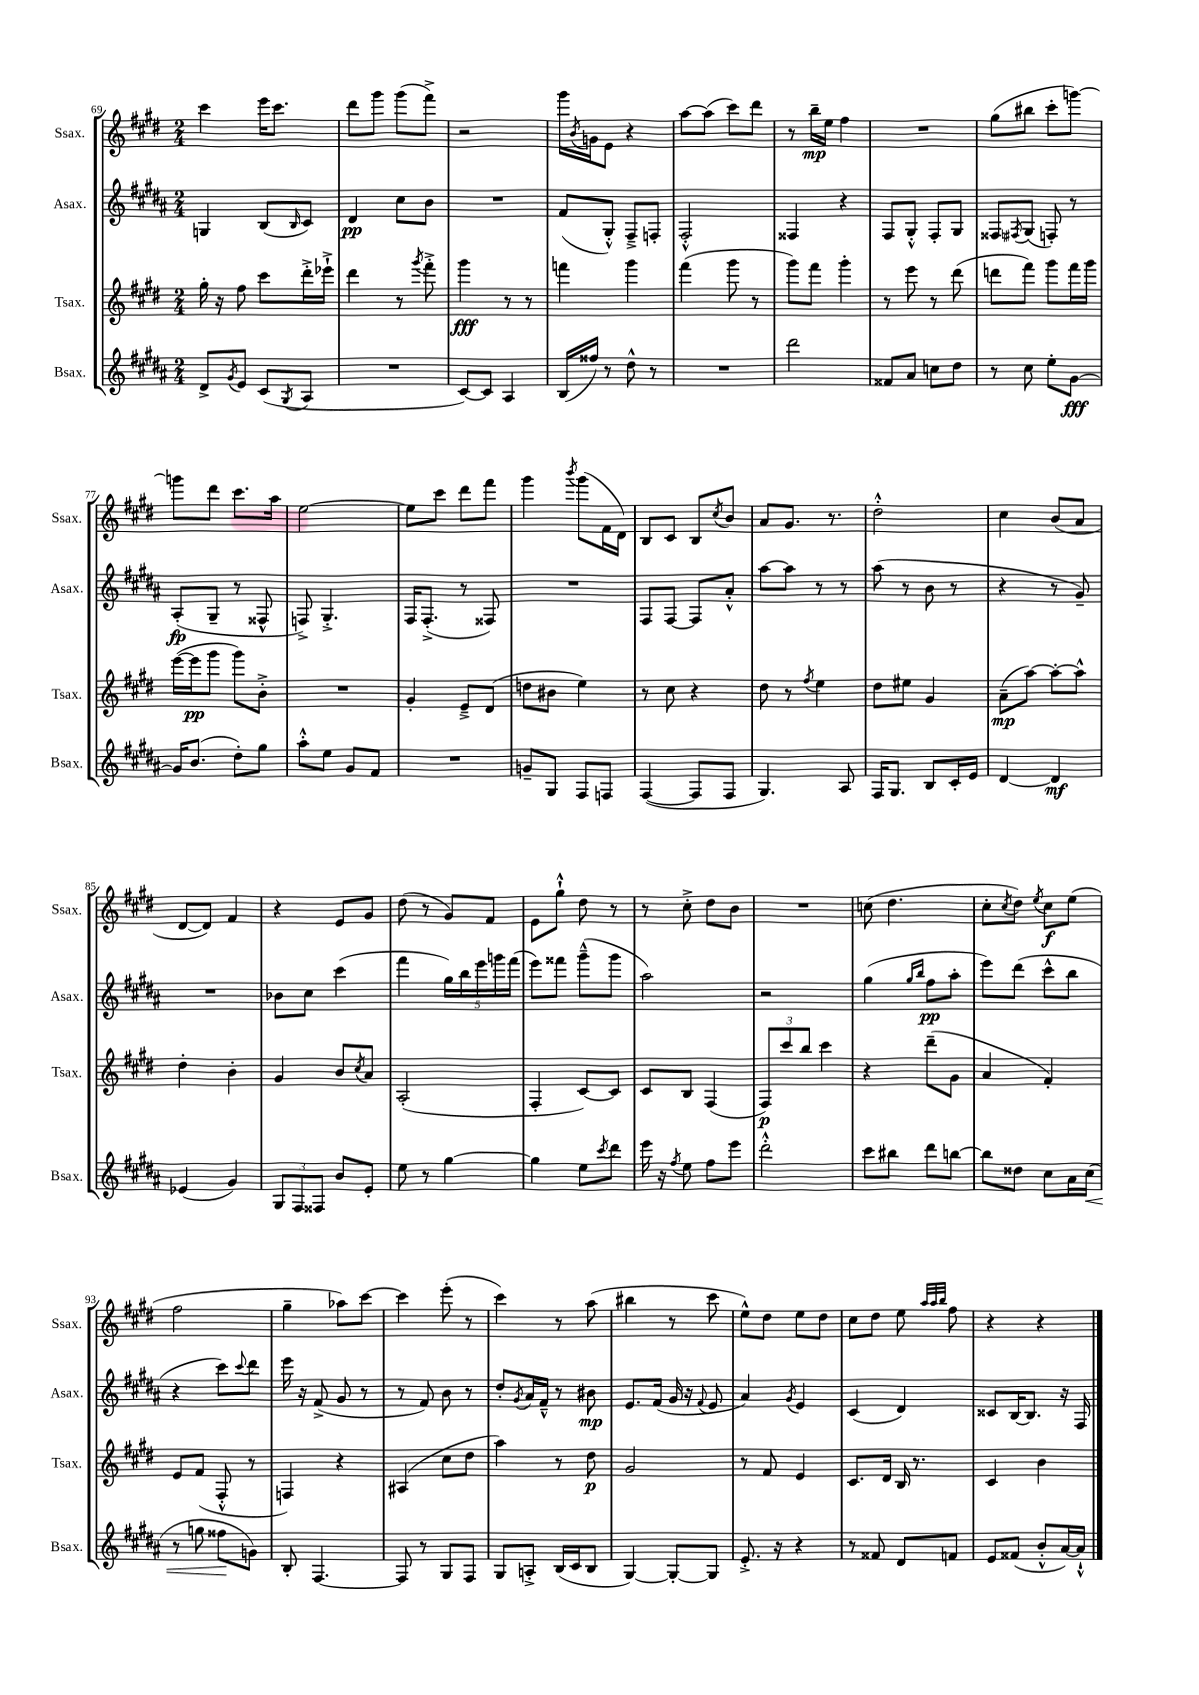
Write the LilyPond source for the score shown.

<<
\new StaffGroup <<
\new Staff = "s0" \with { instrumentName = "Ssax." shortInstrumentName = "Ssax." } {
    \clef treble \key e \major \numericTimeSignature \time 2/4
    cis'''4 e'''16 cis'''8. |
    dis'''8 gis'''8 gis'''8( fis'''8->) |
    r2 |
    gis'''16 \acciaccatura { b'8 } g'16 e'8 r4 |
    a''8~ a''8( cis'''8) dis'''8 |
    r8 b''16--\mp e''16 fis''4 |
    R2 |
    gis''8( bis''8 cis'''8-. g'''8~) |
    g'''8 dis'''8 cis'''8. a''16 |
    e''2~ |
    e''8 cis'''8 dis'''8 fis'''8 |
    gis'''4 \acciaccatura { b'''8 } gis'''8( fis'16 dis'16) |
    b8 cis'8 b8 \acciaccatura { cis''8 } b'8 |
    a'8 gis'8. r8. |
    dis''2-.-^ |
    cis''4 b'8( a'8 |
    dis'8~ dis'8) fis'4 |
    r4 e'8 gis'8 |
    dis''8( r8 gis'8) fis'8 |
    e'8 gis''8-!-^ dis''8 r8 |
    r8 cis''8-.-> dis''8 b'8 |
    R2 |
    c''8( dis''4. |
    cis''8-. \acciaccatura { cis''8 } dis''8) \acciaccatura { e''8 } cis''8\f e''8( |
    fis''2 |
    gis''4-- aes''8) cis'''8~ |
    cis'''4 e'''8-.( r8 |
    cis'''4) r8 a''8( |
    bis''4 r8 cis'''8 |
    e''8-^) dis''8 e''8 dis''8 |
    cis''8 dis''8 e''8 \grace { a''32 a''32 b''32 } fis''8 |
    r4 r4 \bar "|." |
}
\new Staff = "s1" \with { instrumentName = "Asax." shortInstrumentName = "Asax." } {
    \clef treble \key b \major \numericTimeSignature \time 2/4
    g4 b8( \grace { b16 } cis'8) |
    dis'4\pp cis''8 b'8 |
    R2 |
    fis'8( gis8-.-^) fis8---> f8-. |
    fis2-.-^ |
    fisis4 r4 |
    fis8 gis8-.-^ fis8-. gis8 |
    fisis8 \acciaccatura { fis8 } gis8( f8-.) r8 |
    ais8-.\fp( gis8-- r8 fisis8-^ |
    f8->) gis4.-.-> |
    fis16 fis8.-.->( r8 fisis8) |
    R2 |
    fis8 fis8~ fis8 ais'8-.-^ |
    ais''8~ ais''8 r8 r8 |
    ais''8( r8 b'8 r8 |
    r4 r8 gis'8--) |
    R2 |
    bes'8 cis''8 cis'''4( |
    fis'''4 \tuplet 5/4 { gis''16) b''16 e'''16 g'''16 fis'''16( } |
    e'''8) fisis'''8 gis'''8---^( gis'''8 |
    ais''2) |
    r2 |
    gis''4( \grace { gis''16 b''16 } fis''8\pp ais''8-. |
    e'''8) dis'''8( cis'''8-^ b''8 |
    r4 cis'''8) \appoggiatura { cis'''8 } dis'''8 |
    e'''16 r16 fis'8->( gis'8 r8 |
    r8 fis'8) b'8 r8 |
    dis''8-. \acciaccatura { gis'8 } ais'16 fis'16---^ r8 bis'8\mp |
    e'8. fis'16( gis'16 r16 \appoggiatura { fis'8 } e'8 |
    ais'4) \acciaccatura { gis'8 } e'4 |
    cis'4( dis'4) |
    cisis'8 b16~ b8. r16 fis16 \bar "|." |
}
\new Staff = "s2" \with { instrumentName = "Tsax." shortInstrumentName = "Tsax." } {
    \clef treble \key e \major \numericTimeSignature \time 2/4
    gis''16-. r16 fis''8 cis'''8 dis'''16-.-> ees'''16-!-> |
    dis'''4 r8 \acciaccatura { gis'''8 } fis'''8-.-> |
    gis'''4\fff r8 r8 |
    f'''4 gis'''4 |
    fis'''4( gis'''8 r8 |
    gis'''8) fis'''8 gis'''4-. |
    r8 e'''8 r8 dis'''8( |
    d'''8 fis'''8) gis'''8 fis'''16 gis'''16 |
    e'''16~( e'''16\pp gis'''8 gis'''8) b'8-.-> |
    R2 |
    gis'4-. e'8---> dis'8( |
    d''8 bis'8 e''4) |
    r8 cis''8 r4 |
    dis''8 r8 \acciaccatura { fis''8 } e''4 |
    dis''8 eis''8 gis'4 |
    a'8--\mp( a''8~) a''8~-. a''8-^ |
    dis''4-. b'4-. |
    gis'4 b'8 \acciaccatura { cis''8 } a'8 |
    a2-.( |
    fis4-. cis'8~) cis'8 |
    cis'8 b8 fis4( |
    \tuplet 3/2 { fis8\p) cis'''8 b''8 } cis'''4 |
    r4 dis'''8--( gis'8 |
    a'4 fis'4-.) |
    e'8 fis'8( fis8-.-^ r8 |
    f4) r4 |
    ais4( cis''8 dis''8 |
    a''4) r8 dis''8\p |
    gis'2 |
    r8 fis'8 e'4 |
    cis'8. dis'16 b16 r8. |
    cis'4 b'4 \bar "|." |
}
\new Staff = "s3" \with { instrumentName = "Bsax." shortInstrumentName = "Bsax." } {
    \clef treble \key b \major \numericTimeSignature \time 2/4
    dis'8-> \acciaccatura { gis'8 } e'8 cis'8( \acciaccatura { gis8 } ais8 |
    R2 |
    cis'8~) cis'8 ais4 |
    b16( fisis''16) r8 dis''8-^ r8 |
    R2 |
    dis'''2 |
    fisis'8 ais'8 c''8 dis''8 |
    r8 cis''8 e''8-. gis'8~\fff |
    gis'16 b'8.( dis''8-.) gis''8 |
    ais''8-.-^ e''8 gis'8 fis'8 |
    R2 |
    g'8-- gis8 fis8 f8 |
    fis4~( fis8 fis8 |
    gis4.) ais8 |
    fis16 gis8. b8 cis'16-. e'16 |
    dis'4~ dis'4\mf |
    ees'4( gis'4) |
    \tuplet 3/2 { gis8 fis8 fisis8 } b'8 e'8-. |
    e''8 r8 gis''4~ |
    gis''4 e''8 \acciaccatura { cis'''8 } dis'''8 |
    e'''16 r16 \acciaccatura { fis''8 } e''8 fis''8 e'''8 |
    dis'''2-.-^ |
    cis'''8 bis''8 dis'''8 b''8~ |
    b''8 disis''8 cis''8 ais'16 cis''16\<( |
    r8 g''8 fisis''8\! g'8) |
    b8-. fis4.~ |
    fis8 r8 gis8 fis8 |
    gis8 a8-.-> b16( cis'16 b8 |
    gis4~) gis8~-. gis8 |
    e'8.-.-> r16 r4 |
    r8 fisis'8 dis'8 f'8 |
    e'8 fisis'8( b'8-.-^ ais'16~) ais'16-!-^ \bar "|." |
}
>>
>>
\layout { \context { \Score currentBarNumber = #69 } }
